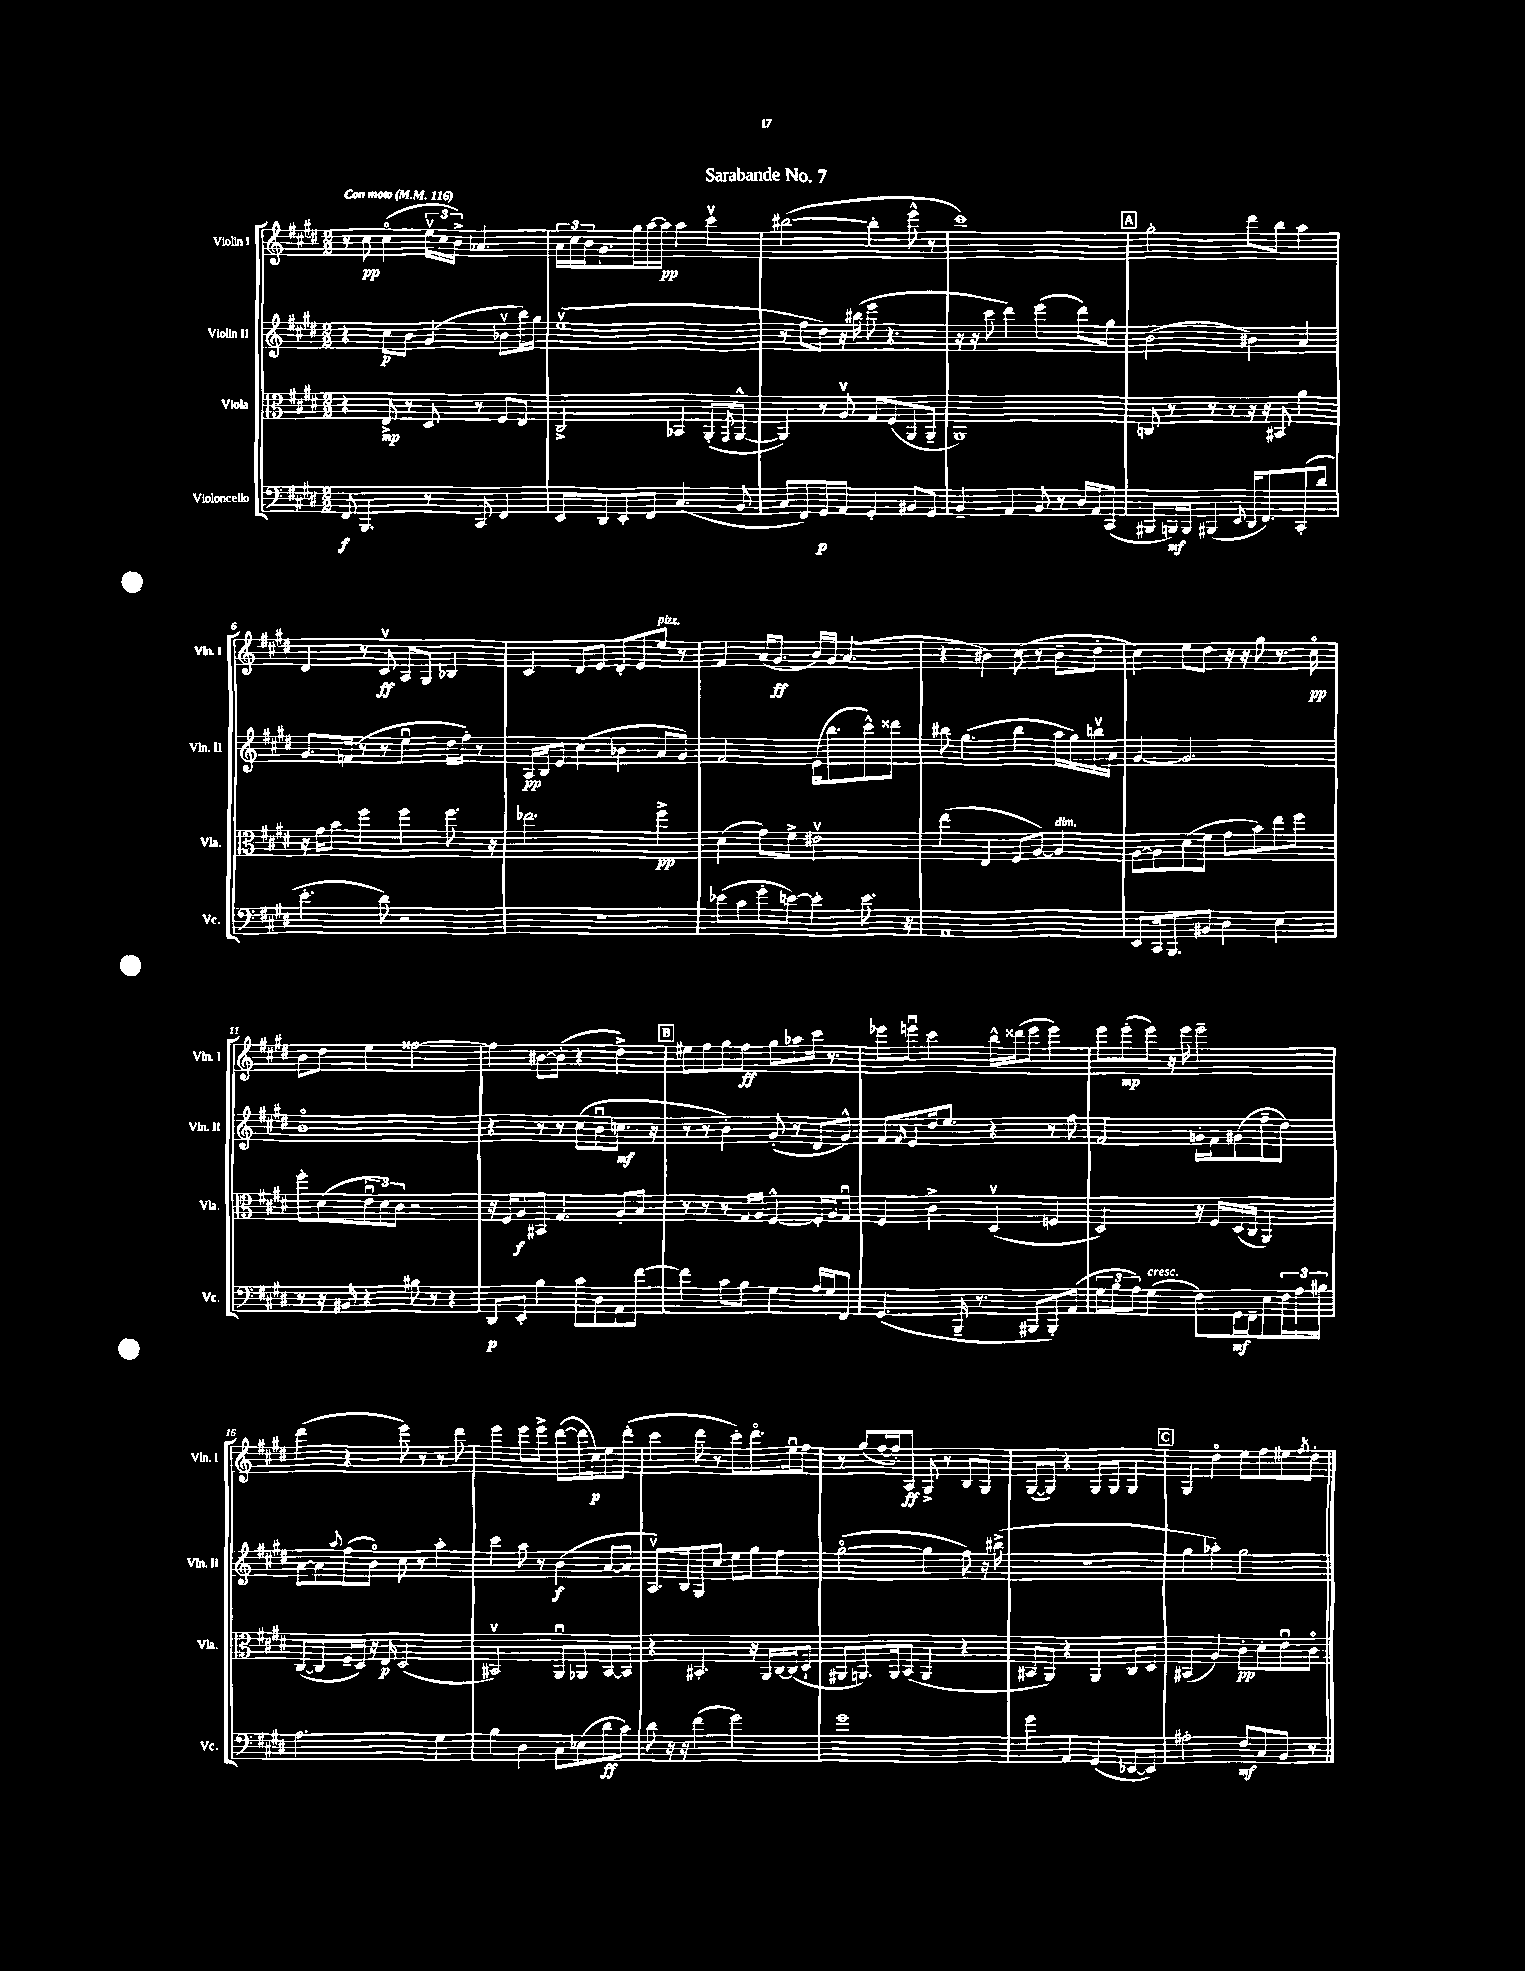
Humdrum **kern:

**kern	**dynam	**kern	**dynam	**kern	**dynam	**kern	**dynam
*part4	*part4	*part3	*part3	*part2	*part2	*part1	*part1
*staff4	*staff4	*staff3	*staff3	*staff2	*staff2	*staff1	*staff1
*I"Violoncello	*	*I"Viola	*	*I"Violin II	*	*I"Violin I	*
*I'Vc.	*	*I'Vla.	*	*I'Vln. II	*	*I'Vln. I	*
*clefF4	*	*clefC3	*	*clefG2	*	*clefG2	*
*k[f#c#g#d#]	*	*k[f#c#g#d#]	*	*k[f#c#g#d#]	*	*k[f#c#g#d#]	*
*M2/2	*	*M2/2	*	*M2/2	*	*M2/2	*
*MM116	*	*MM116	*	*MM116	*	*MM116	*
=1	=1	=1	=1	=1	=1	=1	=1
!	!	!	!	!	!	!LO:TX:a:B:t=Con moto	!
8FF#/	f	4r	.	4r	.	8r	.
4.BBB/	.	.	.	.	.	8cc#\	pp
.	.	8E^/	mp	8cc#\L	p	(4cc#\	.
.	.	8r	.	8b\J	.	.	.
8r	.	8D#/	.	(4g#/	.	24eev\LL	.
.	.	.	.	.	.	24cc#\	.
.	.	.	.	.	.	24b^\JJ)	.
8CC#/	.	8r	.	.	.	4.a-X/	.
4FF#/	.	8F#/L	.	8b-Xv\L	.	.	.
.	.	8E/J	.	16bb\L)	.	.	.
.	.	.	.	16gg#\JJ	.	.	.
=2	=2	=2	=2	=2	=2	=2	=2
8EE/L	.	2C#^/	.	(1eev	.	24a\LL	.
.	.	.	.	.	.	24cc#\	.
.	.	.	.	.	.	24b\J	.
8DD#/	.	.	.	.	.	8.g#\	.
8EE'/	.	.	.	.	.	.	.
.	.	.	.	.	.	16gg#\L	.
8FF#/J	.	.	.	.	.	[16aa\	.
.	.	.	.	.	.	16aa\JJ]	pp
(4.C#/	.	4BB-X/	.	.	.	4aa\	.
.	.	(8AA'/L	.	.	.	4ccc#v\	.
.	.	8qGG#/	.	.	.	.	.
8BB/	.	[8AA^^/J	.	.	.	.	.
=3	=3	=3	=3	=3	=3	=3	=3
8C#/L	.	4AA/])	.	8r	.	([2bb#X\	.
8FF#/)	.	.	.	8ff#\L	.	.	.
8GG#/	p	8r	.	8dd#\J)	.	.	.
8AA/J	.	8Av/	.	16r	.	.	.
.	.	.	.	(16bb#X\	.	.	.
4GG#'/	.	8G#/L	.	8eee\	.	4bb#'\]	.
.	.	(8F#/	.	4.r	.	.	.
8BB#X/L	.	8AA/	.	.	.	8eee^^\	.
8GG#/J	.	8AA~/J	.	.	.	8r	.
=4	=4	=4	=4	=4	=4	=4	=4
4BB~/	.	1AA)	.	16r	.	1ccc#)	.
.	.	.	.	16r	.	.	.
.	.	.	.	8ccc#\	.	.	.
4AA/	.	.	.	4ddd#\)	.	.	.
8BB/	.	.	.	(4eee\	.	.	.
8r	.	.	.	.	.	.	.
16D#/LL	.	.	.	8ddd#\L)	.	.	.
16AA/J	.	.	.	.	.	.	.
(8CC#/J	.	.	.	8gg#\J	.	.	.
!!LO:REH:place=s1:t=A
=5	=5	=5	=5	=5	=5	=5	=5
8BBB#X/L	.	8Cn/	.	(2b\	.	2gg#'\	.
16BBBn/L)	mf	8r	.	.	.	.	.
16BBB/JJ	.	.	.	.	.	.	.
(4BBB#X/	.	8r	.	.	.	.	.
.	.	8r	.	.	.	.	.
8qqEE/	.	.	.	.	.	.	.
16DD#/KL	.	16r	.	4b#X\)	.	8ddd#\L	.
8.FF#/)	.	16r	.	.	.	.	.
.	.	8BB#X/	.	.	.	8bb\J	.
(8CC#'/	.	4a\	.	4a/	.	4aa\	.
8d#/J	.	.	.	.	.	.	.
!!LO:LB:g=z
=6	=6	=6	=6	=6	=6	=6	=6
4.e'\	.	16r	.	8.g#/L	.	4d#/	.
.	.	16g#\KL	.	.	.	.	.
.	.	8b\J	.	.	.	.	.
.	.	.	.	(16fn/Jk	.	.	.
.	.	4ff#\	.	8r	.	8r	.
8d#\)	.	.	.	8r	.	8c#v/	ff
2r	.	4ff#\	.	4eeu\	.	8A/L	.
.	.	.	.	.	.	8G#/J	.
.	.	8.ff#\	.	16dd#\LL	.	4B-X/	.
.	.	.	.	16ff#'\JJ)	.	.	.
.	.	.	.	8r	.	.	.
.	.	16r	.	.	.	.	.
=7	=7	=7	=7	=7	=7	=7	=7
1r	.	2.ee-X\	.	16A/LL	pp	4c#/	.
.	.	.	.	16B/J	.	.	.
.	.	.	.	8e/J	.	.	.
.	.	.	.	(4cc#\	.	8d#/L	.
.	.	.	.	.	.	8e/J	.
.	.	.	.	4b-X\	.	8d#'/L	.
.	.	.	.	.	.	8e/	.
!	!	!	!	!	!	!LO:TX:a:i:t=pizz.	!
.	.	4ff#^\	pp	8a/L	.	8ee/J	.
.	.	.	.	8g#/J)	.	8r	.
=8	=8	=8	=8	=8	=8	=8	=8
(8e-X\L	.	(4d#\	.	2f#/	.	4f#/	.
8c#\	.	.	.	.	.	.	.
8g#'\	.	8g#\L)	.	.	.	(16a/KL	.
.	.	.	.	.	.	8.g#/J	ff
[8en\J)	.	8f#^\J	.	.	.	.	.
4e'\]	.	2e#Xv\	.	(16e\KL	.	16b/LL)	.
.	.	.	.	8.bb\	.	16g#/JJ	.
.	.	.	.	.	.	(4.a/	.
8.e\	.	.	.	8ccc#^^\)	.	.	.
.	.	.	.	8ddd##X\J	.	.	.
16r	.	.	.	.	.	.	.
=9	=9	=9	=9	=9	=9	=9	=9
1AA	.	(4ee\	.	8bb#X\	.	4r	.
.	.	.	.	(4.gg#\	.	.	.
.	.	4E/	.	.	.	4b#X\)	.
.	.	8F#/L	.	4bb#\	.	(8cc#\	.
.	.	[8A/J)	.	.	.	8r	.
!	!	!LO:TX:a:i:t=dim.	!	!	!	!	!
.	.	4A/]	.	16aa\LL	.	8b#~\L	.
.	.	.	.	16gg#\)	.	.	.
.	.	.	.	16bbnv\	.	8dd#'\J	.
.	.	.	.	16a\JJ	.	.	.
=10	=10	=10	=10	=10	=10	=10	=10
8EE/L	.	[8A\L	.	[4g#/	.	4cc#\)	.
16CC#/k	.	8A\]	.	.	.	.	.
8.BBB/	.	.	.	.	.	.	.
.	.	(8d#\	.	2.g#/]	.	8ee\L	.
8BB#X/J	.	8f#\J	.	.	.	8dd#\J	.
4D#\	.	8g#\L	.	.	.	16r	.
.	.	.	.	.	.	16r	.
.	.	8b\)	.	.	.	8gg#\	.
4E\	.	8ee\	.	.	.	8.r	.
.	.	8ff#\J	.	.	.	.	.
.	.	.	.	.	.	16cc#\	pp
!!LO:LB:g=z
=11	=11	=11	=11	=11	=11	=11	=11
8r	.	8ff#'\L	.	1b	.	8b\L	.
16r	.	(8d#\	.	.	.	8dd#\J	.
16BB#X/	.	.	.	.	.	.	.
4r	.	12eu\	.	.	.	4ee\	.
.	.	12d#\)	.	.	.	.	.
.	.	12c#\J	.	.	.	.	.
8B#X\	.	2r	.	.	.	[2ff##X\	.
8r	.	.	.	.	.	.	.
4r	.	.	.	.	.	.	.
=12	=12	=12	=12	=12	=12	=12	=12
8DD#/L	p	16r	.	4r	.	4ff##\]	.
.	.	16F#/KL	.	.	.	.	.
8EE'/J	.	8A/	f	.	.	.	.
4B\	.	8BB#X/J	.	8r	.	[8b#X\L	.
.	.	4.G#/	.	8r	.	(8b#'\J]	.
8c#\L	.	.	.	(8cc#\L	.	4r	.
8D#\	.	.	.	8bu\	.	.	.
8AA\	.	8A'/L	.	8.ccn\J	mf	4dd#^\)	.
[8f#\J	.	8B/J	.	.	.	.	.
.	.	.	.	16r	.	.	.
!!LO:REH:place=s1:t=B
=13	=13	=13	=13	=13	=13	=13	=13
4f#\]	.	8r	.	8r	.	8ee#X\L	.
.	.	8r	.	8r	.	8ff#\	.
8c#\L	.	8r	.	4b'\)	.	8gg#\	.
8B\J	.	16G#/LL	.	.	.	8ff#\J	ff
.	.	16A/JJ	.	.	.	.	.
4G#\	.	[4F#^^/	.	(8g#'/	.	8gg#\L	.
.	.	.	.	8r	.	8aa-X\	.
16A/LL	.	16F#'/LL]	.	8d#/L	.	16ccc#\Jk	.
16G#/J	.	16A/J	.	.	.	8.r	.
8FF#/J	.	8G#u/J	.	8g#^^/J)	.	.	.
=14	=14	=14	=14	=14	=14	=14	=14
(4.GG#/	.	4F#/	.	8f#/L	.	8eee-X\L	.
.	.	.	.	16qqf#/	.	.	.
.	.	.	.	8e/	.	8eeenu\J	.
.	.	4c#^\	.	16dd#/k	.	4ccc#\	.
.	.	.	.	8.ee/J	.	.	.
16BBB~/	.	.	.	.	.	.	.
8.r	.	.	.	.	.	.	.
.	.	(4D#v/	.	4r	.	16bb^^\LL	.
.	.	.	.	.	.	(16ddd##X\J	.
8BBB#X/L	.	.	.	.	.	8eee\J	.
8BBB#'/)	.	4Fn/	.	8r	.	4eee\)	.
(8AA/J	.	.	.	8ff#\	.	.	.
=15	=15	=15	=15	=15	=15	=15	=15
12G#\L	.	2D#/)	.	2f#/	.	8eee\L	.
12B\	.	.	.	.	.	.	.
.	.	.	.	.	.	(8eee'\	mp
12A\J)	.	.	.	.	.	.	.
!LO:TX:a:i:t=cresc.	!	!	!	!	!	!	!
(4G#\	.	.	.	.	.	8eee\J)	.
.	.	.	.	.	.	16r	.
.	.	.	.	.	.	16eee\	.
8F#\L)	.	16r	.	16gn'\LL	.	2eee~\	.
.	.	16F#/LL	.	16f#\J	.	.	.
16GG#\L	mf	(16D#/	.	(8g#X\	.	.	.
16FF#~\J	.	16C#/JJ	.	.	.	.	.
8E\	.	4AA/)	.	8ff#~\	.	.	.
24F#\L	.	.	.	8dd#\J)	.	.	.
24A\	.	.	.	.	.	.	.
24B#X\JJ	.	.	.	.	.	.	.
!!LO:LB:g=z
=16	=16	=16	=16	=16	=16	=16	=16
2.A\	.	([8C#/L	.	[8a\L	.	(4ddd#\	.
.	.	8C#/]	.	8a\]	.	.	.
.	.	.	.	8qqaa/	.	.	.
.	.	16F#~/L	.	(8ff#\	.	4r	.
.	.	16D#/JJ)	.	.	.	.	.
.	.	16r	.	8b\J)	.	.	.
.	.	16E/	p	.	.	.	.
.	.	(2D#/	.	8cc#\	.	8eee\)	.
.	.	.	.	8r	.	8r	.
4G#\	.	.	.	4aa'\	.	8r	.
.	.	.	.	.	.	8ddd#\	.
=17	=17	=17	=17	=17	=17	=17	=17
4B\	.	2BB#Xv/)	.	4ccc#\	.	4eee\	.
4D#\	.	.	.	8aa\	.	8eee\L	.
.	.	.	.	8r	.	8eee^\J	.
8C#\L	.	8AAu/L	.	(4b\	f	([8ddd#\L	.
(8E-X\	.	8AA-X/	.	.	.	16ddd#\L]	.
.	.	.	.	.	.	16cc#\J)	p
8d#\	ff	[8BB#/	.	[8a/L	.	8ee\	.
8c#\J)	.	8BB#/J]	.	8a/J]	.	(8ddd#'\J	.
=18	=18	=18	=18	=18	=18	=18	=18
8d#\	.	4r	.	8.Av/L)	.	4ccc#\	.
16r	.	.	.	.	.	.	.
16r	.	.	.	16B/k	.	.	.
(4f#\	.	4.BB#X'/	.	8G#/	.	8ddd#\	.
.	.	.	.	8cc#/J	.	8r	.
2g#\)	.	.	.	8ee\L	.	8ccc#'\L)	.
.	.	16r	.	8gg#\J	.	8.ddd#\	.
.	.	16AA/LL	.	.	.	.	.
.	.	[16C#/	.	4ff#\	.	.	.
.	.	(16C#/J]	.	.	.	16eeu\k	.
.	.	8D#`/J	.	.	.	8ff#\J	.
=19	=19	=19	=19	=19	=19	=19	=19
1g#	.	8AA#X/L	.	([2gg#\	.	8r	.
.	.	8.AAn/)	.	.	.	(8gg#/L	.
.	.	.	.	.	.	[16ff#/L	.
.	.	16AA/k	.	.	.	16ff#'/J])	.
.	.	(8BB/J	.	.	.	8A/J	ff
.	.	4AA/	.	4gg#\]	.	8G#^/	.
.	.	.	.	.	.	8r	.
.	.	4r	.	8ff#\)	.	8B/L	.
.	.	.	.	16r	.	8G#/J	.
.	.	.	.	(16bb#X^\	.	.	.
=20	=20	=20	=20	=20	=20	=20	=20
4g#\	.	8BB#X/L	.	1r	.	([8G#/L	.
.	.	8AA/J)	.	.	.	8G#/J])	.
4AA/	.	4r	.	.	.	4r	.
(4GG#/	.	4AA/	.	.	.	8G#/L	.
.	.	.	.	.	.	8G#/J	.
[8EE-X/L	.	8C#/L	.	.	.	4G#/	.
8EE-/J])	.	8D#/J	.	.	.	.	.
!!LO:REH:place=s1:t=C
=21	=21	=21	=21	=21	=21	=21	=21
2A#X'\	.	(4BB#X/	.	4gg#\	.	4G#/	.
.	.	4A/)	.	4aa-X'\)	.	4dd#\	.
8F#/L	mf	8c#'\L	pp	2gg#\	.	8ee\L	.
8C#/	.	8d#'\	.	.	.	8ff#\	.
8BB/J	.	8eu\	.	.	.	8ee#X\	.
.	.	.	.	.	.	8qff#/	.
8r	.	8c#\J	.	.	.	8dd#'\J	.
==	==	==	==	==	==	==	==
*-	*-	*-	*-	*-	*-	*-	*-
